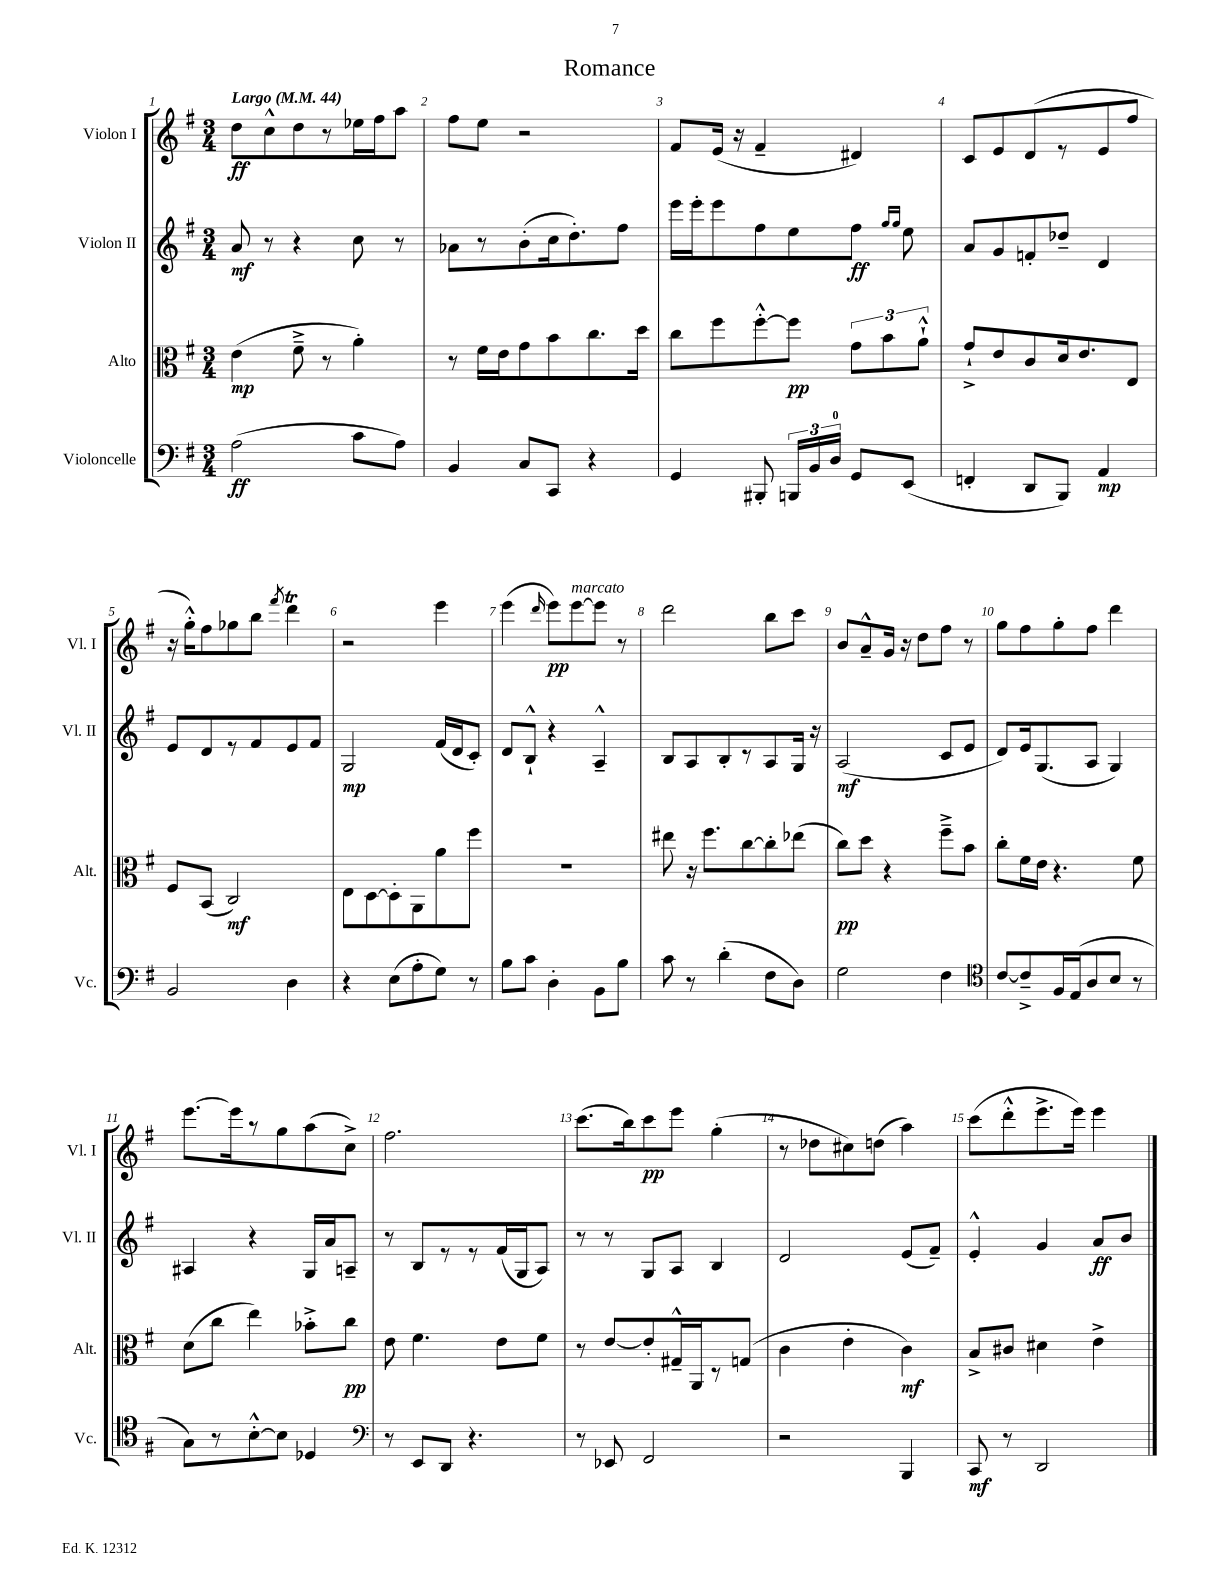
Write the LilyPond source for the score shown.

\header { title = "Romance" }
<<
\new StaffGroup <<
\new Staff = "s0" \with { instrumentName = "Violon I" shortInstrumentName = "Vl. I" } {
    \clef treble \key g \major \numericTimeSignature \time 3/4 \tempo "Largo" 4 = 44
    \autoBeamOff d''8[\ff c''8-^ d''8 r8 ees''16 fis''16 a''8] |
    fis''8[ e''8] r2 |
    fis'8[ e'16]( r16 fis'4-- dis'4) |
    c'8[ e'8 d'8( r8 e'8 fis''8] |
    r16 g''16[-.-^) fis''8 ges''8 b''8] \acciaccatura { fis'''8 } d'''4\trill |
    r2 e'''4 |
    e'''4( \grace { d'''16 } e'''8[\pp) e'''8~^\markup { \italic "marcato" } e'''8] r8 |
    d'''2 b''8[ c'''8] |
    b'8[ a'8---^ g'16] r16 d''8[ fis''8] r8 |
    g''8[ fis''8 g''8-. fis''8] d'''4 |
    e'''8.[~ e'''16 r8 g''8 a''8( c''8]->) |
    fis''2. |
    c'''8.[( b''16) c'''8\pp e'''8] g''4-.( |
    r8 des''8[ cis''8) d''8]( a''4) |
    c'''8[( d'''8-.-^ e'''8.-> e'''16]) e'''4 \bar "|." |
}
\new Staff = "s1" \with { instrumentName = "Violon II" shortInstrumentName = "Vl. II" } {
    \clef treble \key g \major \numericTimeSignature \time 3/4
    \autoBeamOff a'8\mf r8 r4 c''8 r8 |
    aes'8[ r8 b'8-.( c''16 d''8.-.) fis''8] |
    e'''16[ e'''16-. e'''8 fis''8 e''8 fis''8]\ff \grace { g''16[ g''16] } e''8 |
    a'8[ g'8 f'8-. des''8]-- d'4 |
    e'8[ d'8 r8 fis'8 e'8 fis'8] |
    g2\mp fis'16[( d'16 c'8]-.) |
    d'8[ b8]-!-^ r4 a4---^ |
    b8[ a8 b8-. r8 a8 g16] r16 |
    a2\mf( c'8[ e'8] |
    d'8[) e'16 g8.( a8] g4) |
    ais4 r4 g16[ a'16 a8]-- |
    r8 b8[ r8 r8 fis'16( g16 a8]) |
    r8 r8 g8[ a8] b4 |
    d'2 e'8[( fis'8]--) |
    e'4-.-^ g'4 a'8[\ff b'8] \bar "|." |
}
\new Staff = "s2" \with { instrumentName = "Alto" shortInstrumentName = "Alt." } {
    \clef alto \key g \major \numericTimeSignature \time 3/4
    \autoBeamOff e'4\mp( fis'8---> r8 a'4-.) |
    r8 fis'16[ e'16 g'8 b'8 c''8. d''16] |
    c''8[ fis''8 fis''8~-.-^ fis''8]\pp \tuplet 3/2 { g'8[ b'8 a'8]-!-^ } |
    g'8[-!-> e'8 c'8 d'16 e'8. e8] |
    fis8[ b,8]( c2\mf) |
    e8[ d8~ d8-. a,8 a'8 fis''8] |
    R2. |
    eis''8 r16 fis''8.[ c''8~ c''8-. ees''8]( |
    c''8[\pp) d''8] r4 fis''8[---> b'8] |
    c''8[-. fis'16 e'16] r4. fis'8 |
    d'8[( c''8] e''4) bes'8[-.-> c''8]\pp |
    e'8 fis'4. e'8[ fis'8] |
    r8 e'8[~ e'8-. gis16---^ a,16 r8 g8]( |
    c'4 e'4-. c'4\mf) |
    b8[-> cis'8] dis'4 e'4-> \bar "|." |
}
\new Staff = "s3" \with { instrumentName = "Violoncelle" shortInstrumentName = "Vc." } {
    \clef bass \key g \major \numericTimeSignature \time 3/4
    \autoBeamOff a2\ff( c'8[ a8]) |
    b,4 c8[ c,8] r4 |
    g,4 bis,,8-. \tuplet 3/2 { b,,16[ b,16 d16]-0 } g,8[ e,8]( |
    f,4-. d,8[ b,,8]) a,4\mp |
    b,2 d4 |
    r4 e8[( a8-. g8]) r8 |
    b8[ c'8] d4-. b,8[ b8] |
    c'8 r8 d'4-.( fis8[ d8]) |
    g2 fis4 |
    \clef tenor c'8[~ c'8---> fis16 e16( a8 b8] r8 |
    g8[) r8 b8~-.-^ b8] des4 |
    \clef bass r8 e,8[ d,8] r4. |
    r8 ees,8 fis,2 |
    r2 b,,4 |
    c,8\mf r8 d,2 \bar "|." |
}
>>
>>
\layout { \context { \Score \override BarNumber.break-visibility = ##(#f #t #t) barNumberVisibility = #all-bar-numbers-visible } }
